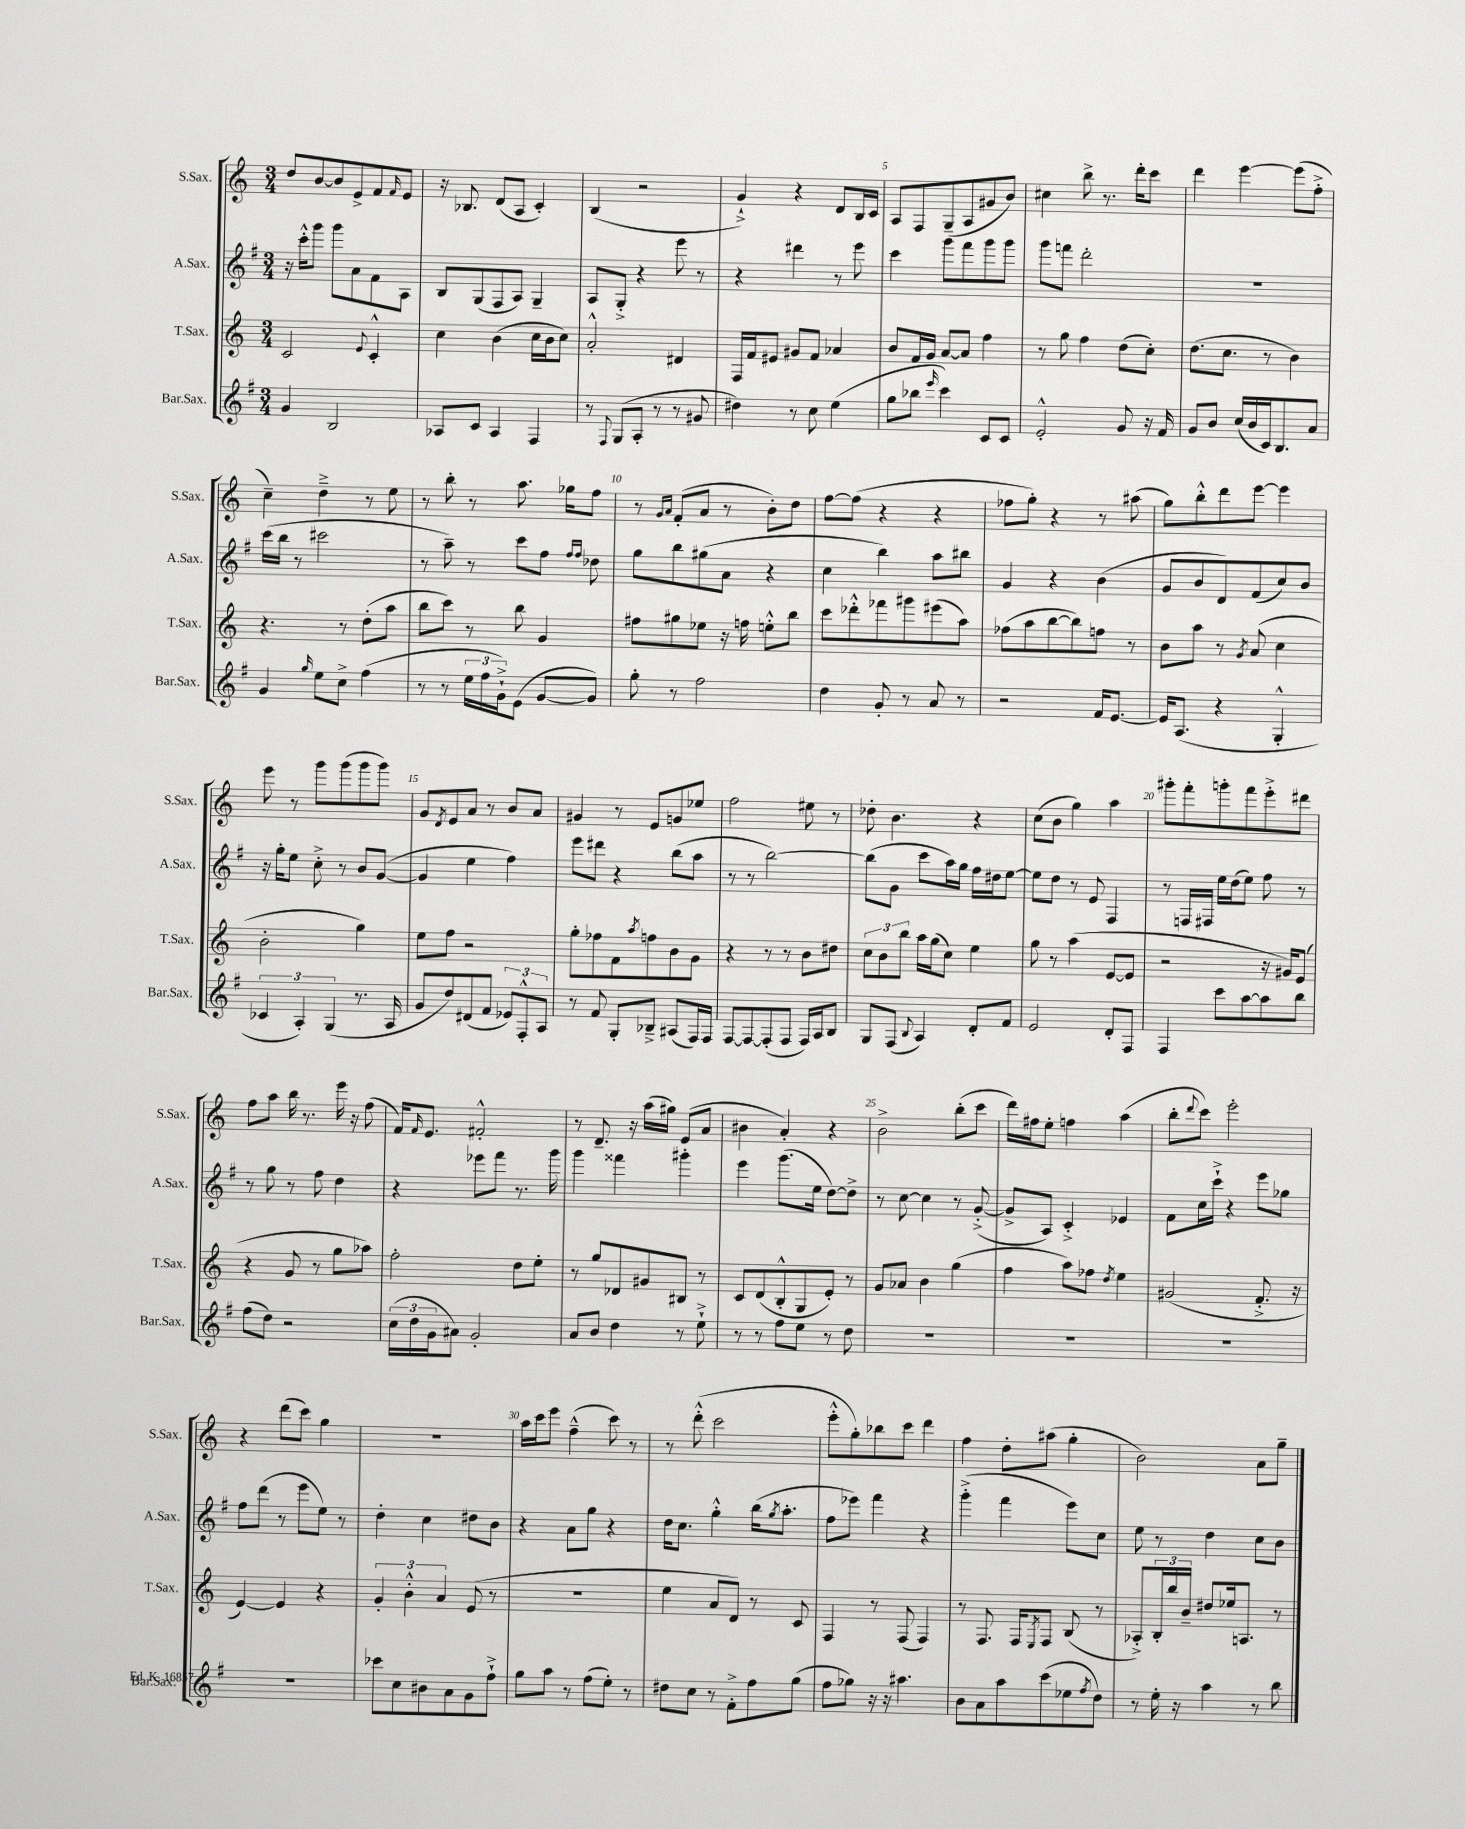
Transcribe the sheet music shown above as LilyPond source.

<<
\new StaffGroup <<
\new Staff = "s0" \with { instrumentName = "S.Sax." shortInstrumentName = "S.Sax." } {
    \clef treble \key c \major \numericTimeSignature \time 3/4
    d''8 b'8~ b'8 e'8-> f'8 \grace { f'16 } e'8 |
    r16 bes8. d'8( a8 c'4-.) |
    b4( r2 |
    g'4-!->) r4 d'8 b16 c'16 |
    a8 f8 g8--( a8 gis'8 b'8) |
    cis''4 b''8-> r8. d'''16-. c'''8 |
    d'''4 e'''4~ e'''8( f''8-.-> |
    c''4--) d''4---> r8 e''8 |
    r8 b''8-. r8 a''8. ges''16 f''8 |
    r8 \grace { g'16 a'16 } f'8-.( a'8 r8 b'8-.) d''8 |
    f''8~ f''8( r4 r4 |
    fes''8 g''8-.) r4 r8 ais''8( |
    g''8) b''8-.-^ d'''8 e'''8~ e'''4 |
    e'''8 r8 g'''8 g'''8( g'''8 g'''8) |
    g'8 \acciaccatura { d'8 } e'8 a'8 r8 b'8 a'8 |
    gis'4 r8 e'8 g'8 ees''8 |
    f''2 eis''8 r8 |
    des''8-. b'4. r4 |
    c''8( b'8 g''4) a''4 |
    gis'''8-. f'''8-. g'''8-. f'''8 e'''8-.-> dis'''8 |
    f''8 a''8 b''16 r8. e'''16 r16 f''8( |
    f'16) \grace { f'16 } e'8. fis'2-.-^ |
    r8 d'8.-- r16 a''16( gis''16) e'8( a'8 |
    bis'4 a'4-.) r4 |
    b'2-> b''8-.( c'''8 |
    d'''16) fis''16 e''8-. f''4 a''4( |
    b''8-. \appoggiatura { d'''8 } c'''8) e'''2-. |
    r4 d'''8( c'''8) g''4 |
    R2. |
    a''16 c'''16 e'''8 f''4---^( c'''8) r8 |
    r8 d'''8-.-^( c'''2 |
    e'''8-.-^ g''8-.) bes''8 c'''8 d'''4 |
    f''4 d''8-. ais''8( g''4-. |
    b'2) a'8 g''8-- \bar "|." |
}
\new Staff = "s1" \with { instrumentName = "A.Sax." shortInstrumentName = "A.Sax." } {
    \clef treble \key g \major \numericTimeSignature \time 3/4
    r16 c'''16-.-^ g'''8 g'''8 a'8 fis'8 a8 |
    b8 g8( fis8 a8) g4-- |
    a8 g8-.-> r4 e'''8 r8 |
    r4 dis'''4 r8 e'''8 |
    c'''4 g'''8 fis'''8 g'''8 g'''8 |
    g'''8 f'''8 d'''2-. |
    R2. |
    c'''16( b''16 r8 cis'''2 |
    r8 a''8--) r8 c'''8 fis''8 \grace { fis''16 fis''16 } des''8 |
    g''8 b''8 gis''8( a'8 r4 |
    c''4 b''4) a''8 bis''8 |
    g'4 r4 b'4( |
    g'8 b'8 d'8) fis'8( c''8) b'8 |
    r16 g''16-. e''8 c''8-.-> r8 b'8 g'8~( |
    g'4 e''4 fis''4) |
    e'''8 dis'''8 r4 b''8( a''8 |
    r8 r8 b''2~) |
    b''8( g'8 c'''8 a''16) g''16 fis''16 dis''16 e''8~ |
    e''8 d''8 r8 e'8 fis4 |
    r8 f16 fis16 e''16 d''16( e''8) fis''8 r8 |
    r8 g''8 r8 fis''8 d''4 |
    r4 ees'''8 fis'''8 r8. g'''16 |
    g'''4 fisis'''4 gis'''4-. |
    e'''4 g'''8.( e''16 d''8~) d''8-> |
    r8 c''8~ c''4 r8 g'8~-.->( |
    g'8-> a8) c'4-.-> ees'4 |
    fis'8 c''16 c'''16-!-> r4 e'''8 ges''8 |
    fis''8 d'''8( r8 e'''8 e''8) r8 |
    d''4-. c''4 dis''8 b'8 |
    r4 a'8 g''8 r4 |
    d''16 c''8. g''4-.-^ b''16( \acciaccatura { g''8 } a''8.-. |
    fis''8 ees'''8) fis'''4 r4 |
    g'''4-.->( fis'''4 e'''8) c''8 |
    e''8 r8 d''4 c''8 b'8 \bar "|." |
}
\new Staff = "s2" \with { instrumentName = "T.Sax." shortInstrumentName = "T.Sax." } {
    \clef treble \key c \major \numericTimeSignature \time 3/4
    c'2 \appoggiatura { e'8 } c'4-.-^ |
    c''4 b'4( c''16 b'16 c''8) |
    a'2-.-^ dis'4 |
    f16 f'16 eis'8 gis'8 f'8 aes'4 |
    b'8 f'16 g'16 a'8~ a'8 f''4 |
    r8 g''8 f''4 d''8( c''8-.) |
    d''8.( c''8. r8 b'4) |
    r4. r8 d''8-.( a''8 |
    b''8 c'''8) r8 b''8 g'4 |
    fis''8 gis''8 ees''8 r16 f''16 e''8-.-^ b''8 |
    c'''8 des'''8-.-^ fes'''8 gis'''8 eis'''8( a''8) |
    fes''8( a''8 b''8~ b''8) f''8 r8 |
    b'8 a''8 r8 \acciaccatura { g'8 } a'8( c''4 |
    b'2-. g''4) |
    e''8 f''8 r2 |
    g''8-. fes''8 f'8 \acciaccatura { a''8 } f''8 b'8 g'8 |
    r4 r8 r8 b'8 dis''8 |
    \tuplet 3/2 { c''8 b'8 b''8 } a''16 g''16( c''8) e''4 |
    g''8 r8 a''4( e'8~ e'8 |
    r2 r16 gis'16) e'8( |
    r4 g'8 r8 g''8 aes''8) |
    f''2-. d''8 e''8-. |
    r8 g''8 des'8 gis'8 bis8 r8 |
    c'8 d'8( b8-.-^ g8 e'8-.) r8 |
    g'8 aes'8 b'4 g''4( |
    f''4 a''8) fes''8 \acciaccatura { d''8 } e''4 |
    gis'2( f'8.-.-> r16 |
    e'4~) e'4 r4 |
    \tuplet 3/2 { g'4-. b'4-.-^ a'4 } e'8( r8 |
    R2. |
    e''4 a'8 d'8) r8 c'8 |
    f4 r8 f8( f4) |
    r8 f8. f16 \acciaccatura { e8 } f8 b8( r8 |
    aes8-.->) \tuplet 3/2 { b16-. b''16 b'16-- } dis''8 ees''16 a8. r8 \bar "|." |
}
\new Staff = "s3" \with { instrumentName = "Bar.Sax." shortInstrumentName = "Bar.Sax." } {
    \clef treble \key g \major \numericTimeSignature \time 3/4
    g'4 b2 |
    aes8 c'8 aes4 fis4 |
    r8 \appoggiatura { fis8 } g8( a8-. r8 r8 gis'8 |
    dis''4) r8 c''8 e''4( |
    g''8 bes''8 \grace { e'''16 } c'''4) c'8 c'8 |
    e'2-.-^ g'8 r16 fis'16 |
    g'8 b'8 c''16( b'16 c'16) b8. a'8 |
    g'4 \grace { g''16 } e''8 c''8-> fis''4( |
    r8 r8 \tuplet 3/2 { e''16 fis''16 g'16-!->) } e'8( g'8~ g'8) |
    g''8-. r8 fis''2 |
    d''4 g'8-. r8 a'8 r8 |
    r2 fis'16 e'8.~ |
    e'16 a8.( r4 g4-.-^ |
    \tuplet 3/2 { ces'4 a4-.) g4( } r8. a16 |
    g'8 d''8) dis'8( fis'8 \tuplet 3/2 { ees'8) fis8-.-^ a8 } |
    r8 fis'8 g8-. bes8---> ais8( fis16) fis16 |
    fis8~ fis8~ fis8-.( fis8 fis16) a16 b8 |
    g8 fis8( \appoggiatura { b8 } a4) d'8-. fis'8 |
    e'2 d'8-. fis8 |
    fis4 c'''8 a''8~ a''8 b''8 |
    fis''8( d''8) r2 |
    \tuplet 3/2 { c''16( d''16 g'16 } ais'8) g'2-. |
    a'8 b'8 d''4 r8 e''8-!-> |
    r8 r8 fis''8 e''8 r8 d''8 |
    R2. |
    R2. |
    R2. |
    R2. |
    ces'''8 c''8 bis'8 a'8 g'8 fis''8-!-> |
    g''8 a''8 r8 fis''8( e''8-.) r8 |
    dis''8 c''8 r8 fis'8-.-> fis''8 g''8( |
    fis''8 ges''8) r16 r16 ais''4. |
    b'8 a'8 a''8 c'''8( ees''8 \acciaccatura { fis''8 } d''8) |
    r8 e''16-. r16 a''4 r8 b''8 \bar "|." |
}
>>
>>
\layout { \context { \Score \override BarNumber.break-visibility = ##(#f #t #t) barNumberVisibility = #(every-nth-bar-number-visible 5) } }
